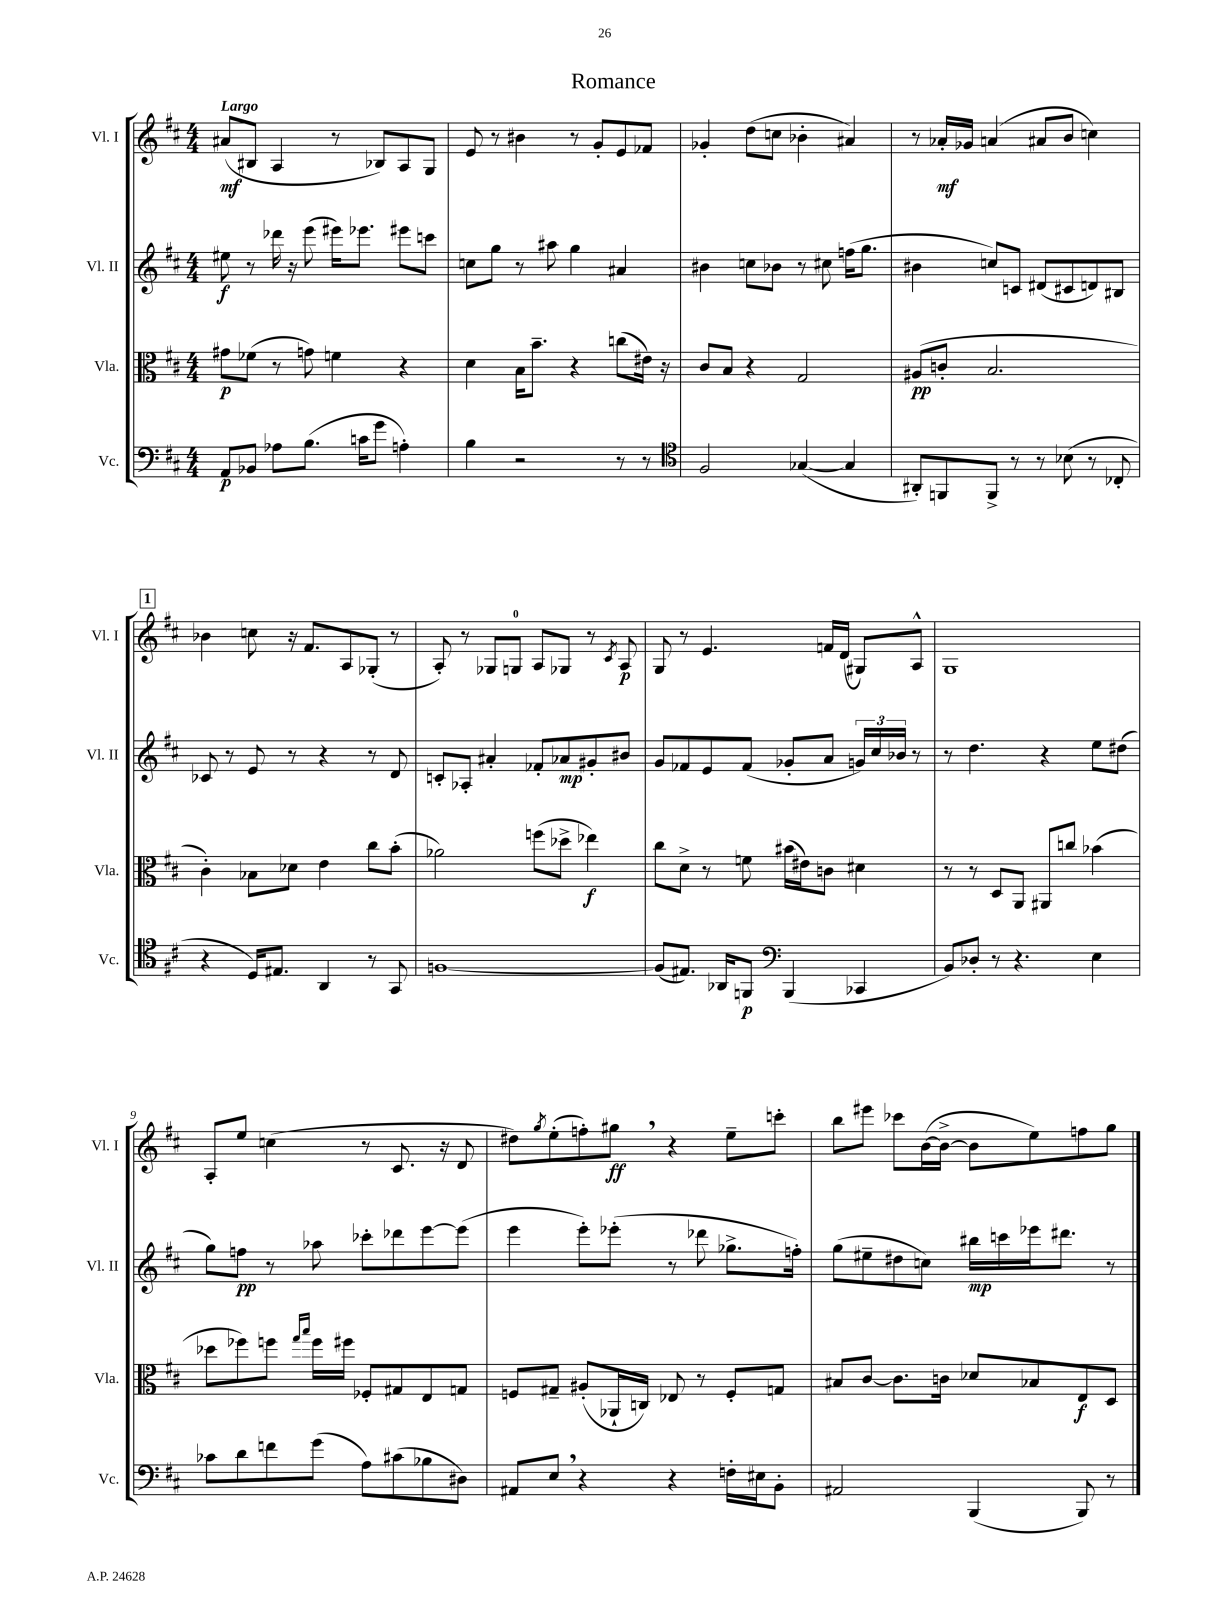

**kern	**kern	**kern	**kern
*staff4	*staff3	*staff2	*staff1
*clefF4	*clefC3	*clefG2	*clefG2
*k[f#c#]	*k[f#c#]	*k[f#c#]	*k[f#c#]
*M4/4	*M4/4	*M4/4	*M4/4
8AA	8g#	8ee#	(8a#
8BB-	(8f-	8r	8B#
8A-	8r	16ddd-	4A
.	.	16r	.
(8.B	8g)	(8eee	.
.	4f	16eee#)	8r
16c	.	8.eee-	.
8g	.	.	8B-)
4A')	4r	8eee#	8A
.	.	8ccc	8G
=	=	=	=
4B	4d	8cc	8e
.	.	8gg	8r
2r	16B	8r	4b#
.	8.b~	.	.
.	.	8aa#	.
.	4r	4gg	8r
.	.	.	8g'
8r	(8cc	4a#	8e
8r	16e#)	.	8f-
.	16r	.	.
=	=	=	=
*clefC4	*	*	*
2F#	8c#	4b#	4g-'
.	8B	.	.
.	4r	8cc	(8dd
.	.	8b-	8cc
([4G-	2G	8r	4b-'
.	.	8cc#	.
4G-]	.	(16ff	4a#)
.	.	8.gg	.
=	=	=	=
8AA#')	(8A#	4b#	8r
8FF	8c'	.	16a-'
.	.	.	16g-
8FF^	2.B	8cc)	(4a
8r	.	8c	.
8r	.	(8d#	8a#
(8B-	.	8c#	8b
8r	.	8d)	4cc)
8C-'	.	8B#	.
=	=	=	=
4r	4c#')	8c-	4b-
.	.	8r	.
16D)	8B-	8e	8cc
8.E#	.	.	.
.	8d-	8r	16r
.	.	.	8.f#
4AA	4e	4r	.
.	.	.	8A
8r	8cc#	8r	(8G-'
8GG	(8b'	8d	8r
=	=	=	=
[1F	2a-)	8c'	8A')
.	.	8A-'	8r
.	.	4a#'	8G-
.	.	.	8G
.	(8ff	8f-'	8A
.	8dd-^	8a-	8G-
.	4ee-)	8g#'	8r
.	.	.	8qc#
.	.	8b#	8A
=	=	=	=
(8F]	8cc#	8g	8G
8.E#)	8d^	8f-	8r
.	8r	8e	4.e
16AA-	.	.	.
8FF	8f	(8f-	.
*clefF4	*	*	*
(4BBB	(16b#	8g-'	.
.	16e#)	.	.
.	8c	8a	16f
.	.	.	(16d
4CC-	4d#	24g)	8G#)
.	.	24cc#	.
.	.	24b-	.
.	.	8r	8A^^
=	=	=	=
8BB)	8r	8r	1G
8D-'	8r	4.dd	.
8r	8D	.	.
4.r	8AA	.	.
.	8AA#	4r	.
.	8cc	.	.
4E	(4b-	8ee	.
.	.	(8dd#	.
=	=	=	=
8c-	8dd-	8gg)	8A'
8d	8ff-)	8ff	8ee
8f	8ff	8r	(4cc
.	16qqgg	.	.
.	16qqbb	.	.
(8g	16ff	8aa-	.
.	16ff#	.	.
8A)	8F-'	8ccc-'	8r
(8c#	8G#	8ddd-	8.c#
8B-	8E	[8eee	.
.	.	.	16r
8D#)	8G	(8eee]	8d
=	=	=	=
8AA#	8F	4eee	8dd#)
.	.	.	8qgg
8E	8G#~	.	(8ee'
4r	(8A#'	8eee')	8ff')
.	16AA-`	(8eee-'	8gg#
.	16C)	.	.
4r	8E-	8r	4r
.	8r	8ddd-	.
16F'	8F'	8.gg-^	8ee~
16E#	.	.	.
8BB'	8G	.	8ccc'
.	.	16ff')	.
=	=	=	=
2AA#	8B#	(8gg	8bb
.	[8c#	8ee#~	8eee#
.	8.c#]	8dd#	8ccc-
.	.	8cc)	([16b
.	16c	.	16b^_
(4BBB	8d-	16bb#	8b]
.	.	16ccc	.
.	8B-	16eee-	8ee)
.	.	8.ddd#	.
8BBB)	8E	.	8ff
8r	8D	8r	8gg
==	==	==	==
*-	*-	*-	*-
